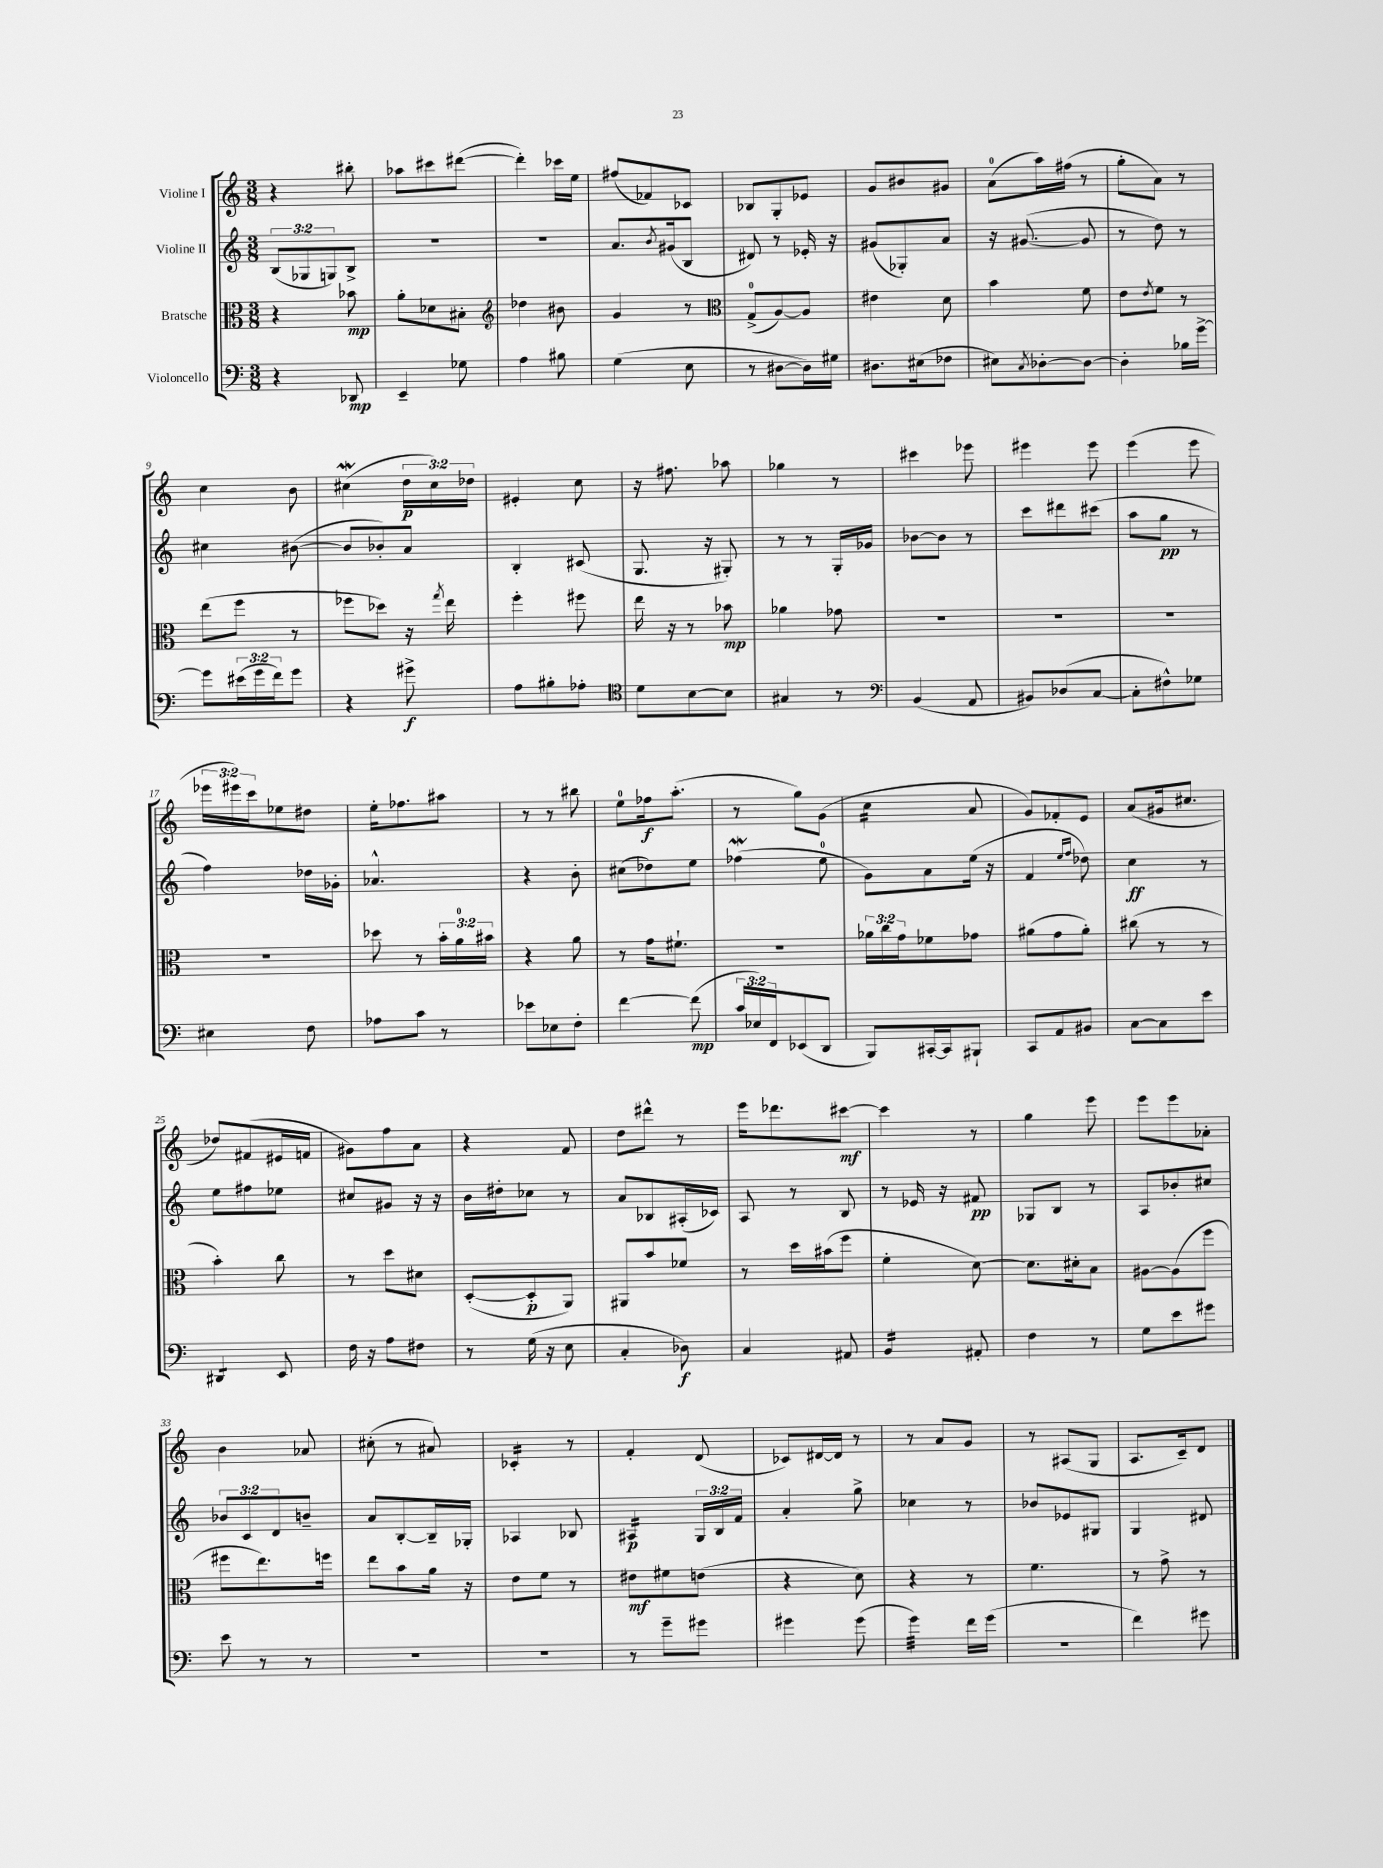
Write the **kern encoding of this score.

**kern	**kern	**kern	**kern
*staff4	*staff3	*staff2	*staff1
*clefF4	*clefC3	*clefG2	*clefG2
*k[]	*k[]	*k[]	*k[]
*M3/8	*M3/8	*M3/8	*M3/8
4r	4r	(12B	4r
.	.	12G-	.
.	.	12G)	.
8DD-	8b-	8B^	8bb#'
=	=	=	=
4EE~	8a'	4.r	8aa-
.	8d-	.	8ccc#
8G-	8B#'	.	([8ddd#
=	=	=	=
*	*clefG2	*	*
4A	4dd-	4.r	4ddd#'])
8B#	8b#	.	16ccc-
.	.	.	16ee
=	=	=	=
(4G	4g	8.a	(8ff#
.	.	.	8f-)
.	.	8qb	.
.	.	(16g#	.
8E	8r	8B	8c-
=	=	=	=
*	*clefC3	*	*
8r	(8G^	8d#)	8B-
[8D#	[8A)	8r	8G'
16D#])	8A]	16e-'	8e-
16G#	.	16r	.
=	=	=	=
8.D#	4e#	(8g#	8g
.	.	8G-')	8b#
(16E#	.	.	.
8F-	8d	8a	8g#
=	=	=	=
8E#)	4b	16r	(8a
.	.	([8.g#	.
8qC	.	.	.
[8D-'	.	.	16aa)
.	.	.	(16ff#
8D-_	8f	8g#]	8r
=	=	=	=
4D-']	8e	8r	8gg'
.	8qe	.	.
.	8f	8dd)	8a)
16B-	8r	8r	8r
[16g^	.	.	.
=	=	=	=
8g]	(8ee	4cc#	4cc
(24e#	8ff	.	.
24g	.	.	.
24f)	.	.	.
8g	8r	([8b#	8b
=	=	=	=
4r	8ff-	8b#]	(4cc#
.	8dd-)	8b-')	.
8g#^	16r	8a	24dd
.	.	.	24cc#)
.	8qgg	.	.
.	16ee	.	.
.	.	.	24dd-
=	=	=	=
8A	4ff'	4B'	4e#'
8B#'	.	.	.
8A-'	8ff#	(8c#	8cc
=	=	=	=
*clefC4	*	*	*
8d	16ee	8.G	16r
.	16r	.	8.ff#
[8B	8r	.	.
.	.	16r	.
8B]	8b-	8G#')	8aa-
=	=	=	=
4G#	4a-	8r	4gg-
.	.	8r	.
8r	8g-	16G'	8r
.	.	16g-	.
=	=	=	=
*clefF4	*	*	*
(4BB	4.r	[8b-	4ccc#
.	.	8b-]	.
8AA	.	8r	8eee-
=	=	=	=
8BB#)	4.r	8ccc	4eee#
(8D-	.	8ddd#	.
[8C	.	(8ccc#	8eee#
=	=	=	=
8C']	4.r	8aa	(4eee
8F#^^)	.	8gg	.
8G-	.	8r	8eee
=	=	=	=
4E#	4.r	4ff)	24eee-
.	.	.	24eee#)
.	.	.	24ccc
.	.	.	8ee-
8F	.	16dd-	8dd#
.	.	16g-'	.
=	=	=	=
8A-	8dd-	4.a-^^	16ee'
.	.	.	8.ff-
8c	8r	.	.
8r	24b'	.	8aa#
.	24a	.	.
.	24b#	.	.
=	=	=	=
8e-	4r	4r	8r
8E-	.	.	8r
8F'	8a	8b'	8bb#
=	=	=	=
[4f	8r	(8cc#	8ee
.	16g	8dd-)	16ff-
.	8.f#`	.	(8.aa'
(8f]	.	8ee	.
=	=	=	=
24c	4.r	(4ff-	8r
24E-)	.	.	.
24FF	.	.	.
(8EE-	.	.	8gg)
8DD	.	8ee	(8g
=	=	=	=
8BBB)	24a-	8g)	4cc
.	24cc	.	.
.	24g	.	.
[16CC#'	8f-	8a	.
16CC#]	.	.	.
8BBB#`	8g-	(16ee	8a
.	.	16r	.
=	=	=	=
8CC	(8a#	4f	8g)
8AA	8g	.	8f-'
.	.	16qqee	.
.	.	16qqff	.
8BB#	8a#')	8dd-)	8e
=	=	=	=
[8C	(8cc#	4cc	(8a
8C]	8r	.	16g#
.	.	.	8.cc#
8e	8r	8r	.
=	=	=	=
4DD#	4b')	8ee	8dd-)
.	.	8ff#	(8f#
8EE	8cc	8ee-	16e#
.	.	.	16f
=	=	=	=
16F	8r	8cc#	8g#)
16r	.	.	.
8A	8dd	8g#	8ff
8F#	8d#	16r	8a
.	.	16r	.
=	=	=	=
8r	([8D'	16b	4r
.	.	16dd#'	.
(16G	8D']	8cc-	.
16r	.	.	.
8E	8AA)	8r	8f
=	=	=	=
4C'	8AA#	8a	8dd
.	8b	8B-	8ddd#^^
8D-)	8f-	(16A#'	8r
.	.	16c-)	.
=	=	=	=
4C	8r	8A	16eee
.	.	.	8.ddd-
.	16dd	8r	.
.	(16b#	.	.
8AA#	8ff	8B	[8ccc#
=	=	=	=
4BB	4f'	8r	4ccc#]
.	.	16e-	.
.	.	16r	.
8AA#'	[8d)	8f#	8r
=	=	=	=
4F	8.d]	8G-	4gg
.	.	8B	.
.	16d#'	.	.
8r	8B	8r	8eee
=	=	=	=
8G	[8A#	8A	8eee
8e	(8A#]	8b-'	8eee
8g#	8ff	8cc#	8a-'
=	=	=	=
8e	8ff#	12b-	4b
.	.	12c	.
8r	8.ee)	.	.
.	.	12d	.
8r	.	8b~	8a-
.	16ff	.	.
=	=	=	=
4.r	8ee	8a	(8cc#'
.	8b	[8B'	8r
.	16a	16B~]	8a#)
.	16r	16G-'	.
=	=	=	=
4.r	8e	4A-	4c-'
.	8f	.	.
.	8r	8B-	8r
=	=	=	=
8r	8e#	4A#	4f'
8g~	8f#	.	.
8g#	(8e	24G	(8d
.	.	24B	.
.	.	24f	.
=	=	=	=
4g#	4r	4a'	8c-)
.	.	.	[16d#
.	.	.	16d#]
(8g#	8d)	8gg^	8r
=	=	=	=
4g)	4r	4cc-	8r
.	.	.	8a
16f	8r	8r	8g
(16g	.	.	.
=	=	=	=
4.r	4.f	8b-	8r
.	.	8e-	(8A#
.	.	8G#	8G
=	=	=	=
4f)	8r	4G	8.A
.	8g^	.	.
.	.	.	16c~)
8g#	8r	8d#	8d
==	==	==	==
*-	*-	*-	*-
